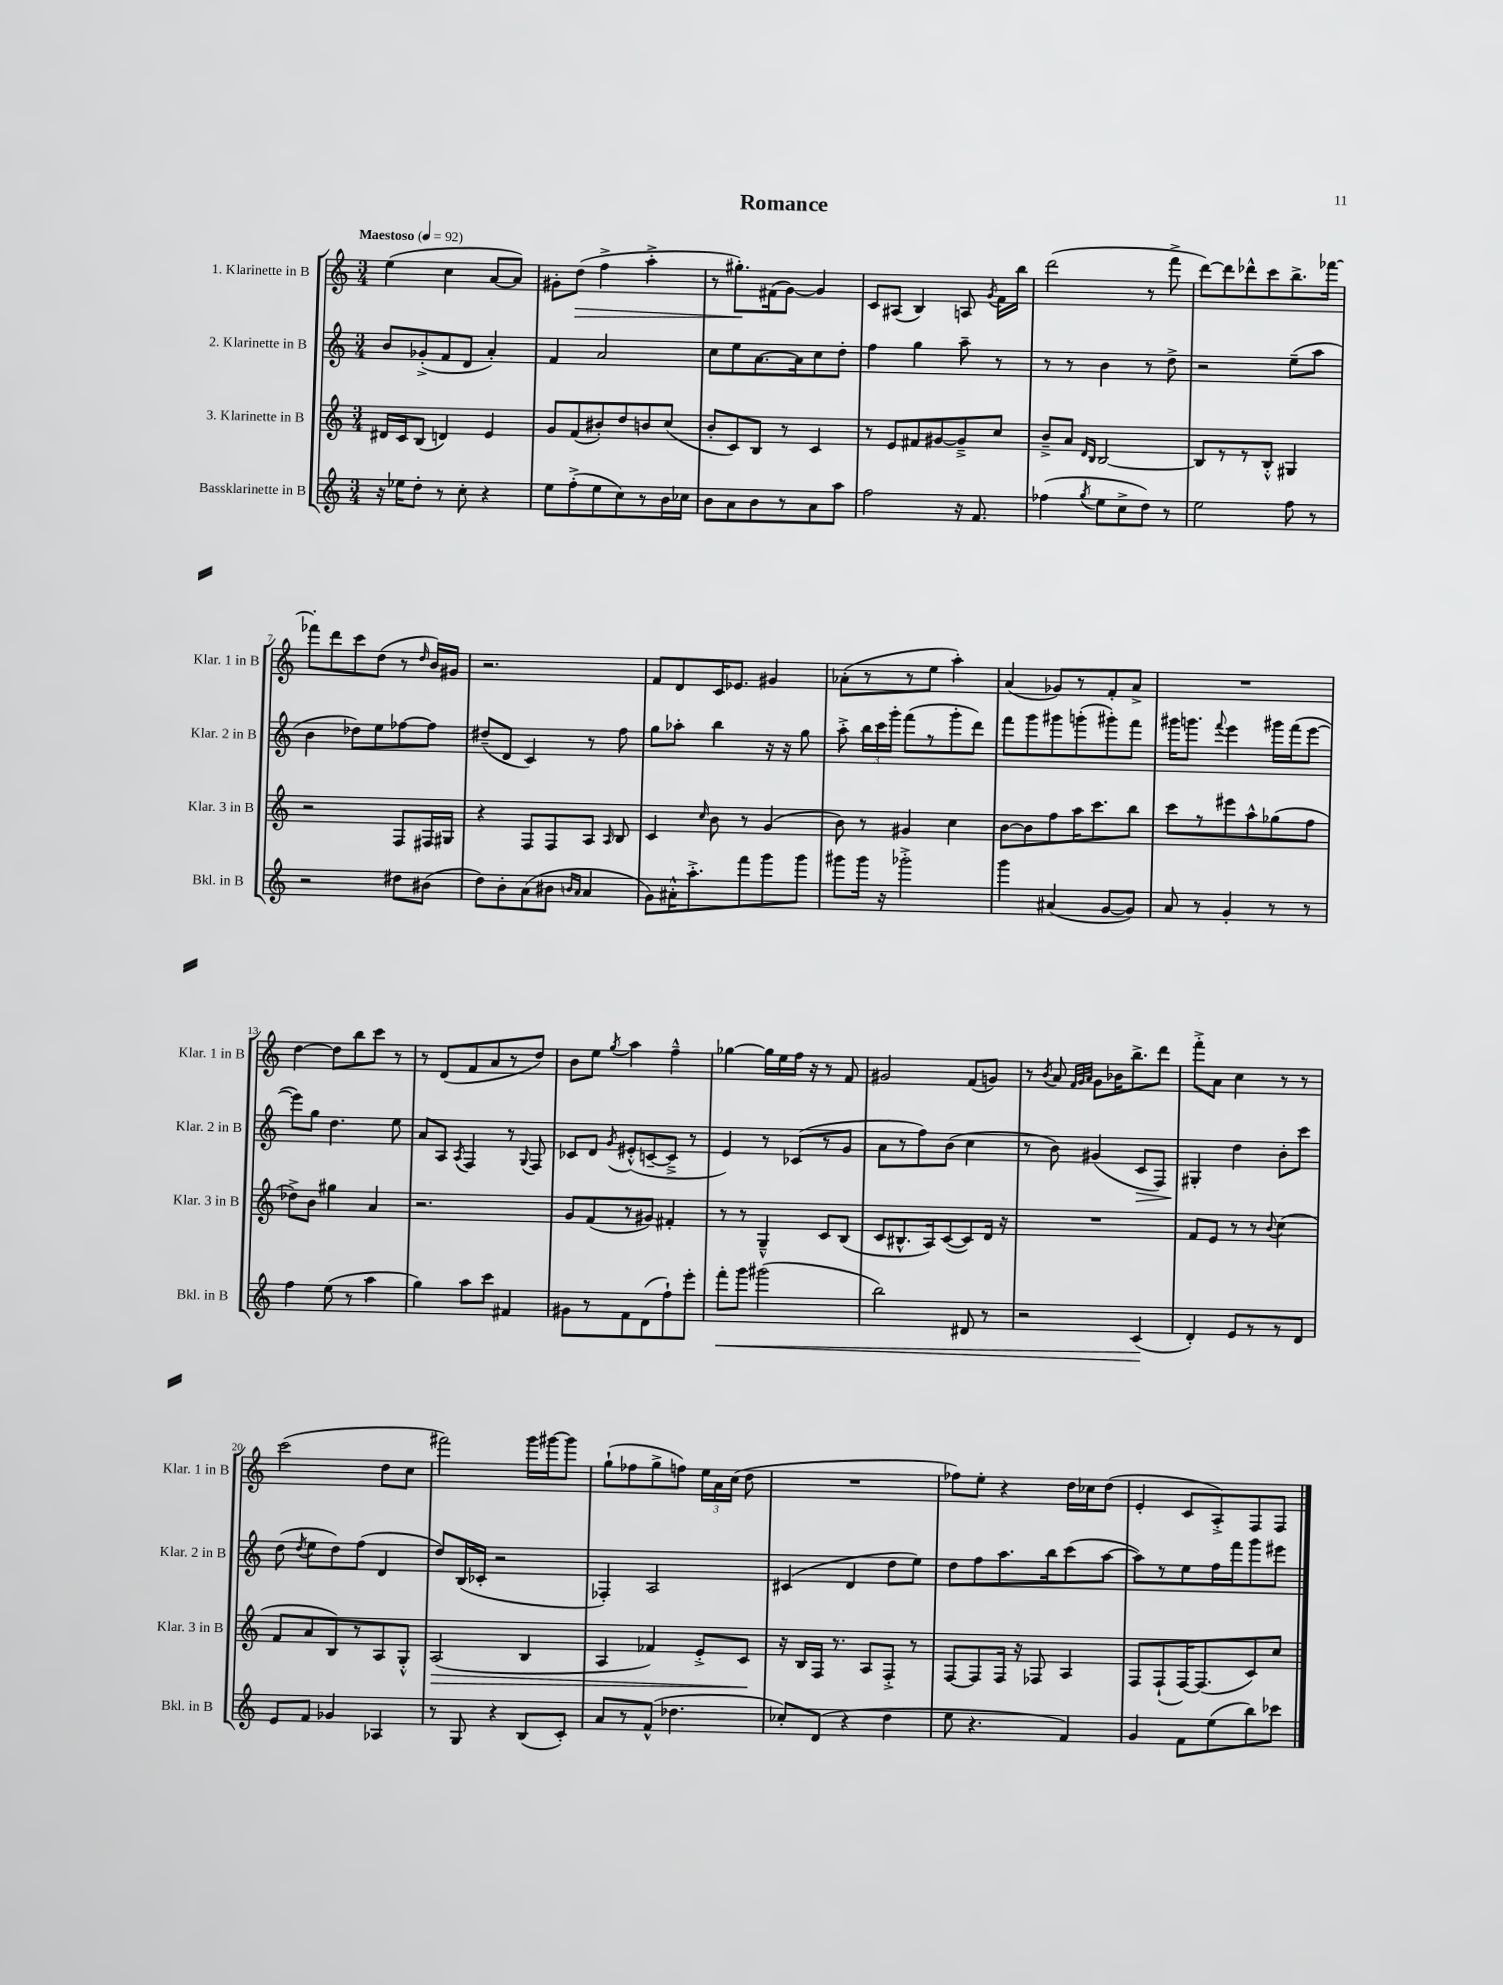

**kern	**kern	**kern	**kern
*staff4	*staff3	*staff2	*staff1
*clefG2	*clefG2	*clefG2	*clefG2
*k[]	*k[]	*k[]	*k[]
*M3/4	*M3/4	*M3/4	*M3/4
*MM92	*MM92	*MM92	*MM92
16r	16d#/LL	8b/L	(4ee\
16ee-\LK	16c/J	.	.
8dd'\J	(8B/J	(8g-'^/	.
8r	4d/)	8f/	4cc\
8cc'\	.	8d/J	.
4r	4e/	4a'/)	[8a/L
.	.	.	8a/]J)
=	=	=	=
8ee\L	8g/L	4f/	8g#'\L
(8ff'^\	(8f/	.	(8dd\J
8ee\	8b#'/)	2a/	4ff^\
8cc\)	8dd/	.	.
8r	8b/	.	4aa'^\
16b\L	(8cc/J	.	.
16cc-\JJ	.	.	.
=	=	=	=
8b\L	8b'/L	8cc\L	8r
8a\	8c/)	8ee\	8.gg#'\L)
8b\	8B/J	[8.a\	.
.	.	.	(16f#\k
8r	8r	.	[8g\J)
.	.	16a\]k	.
8a\	4c/	8cc\	4g/]
8aa\J	.	8dd'\J	.
=	=	=	=
2ff\	8r	4ff\	8c/L
.	8e/L	.	(8A#/J
.	8f#/	4gg\	4B/)
.	[8g#/	.	.
16r	8g#~^/]	8aa~\	8A/
8.f/	.	.	.
.	.	.	8qg/
.	8cc/J	8r	16f\LL
.	.	.	16bb\JJ
=	=	=	=
(4ff-\	8b~^/L	8r	(2ddd\
.	8a/J	8r	.
.	16qqd/LL	.	.
8qgg/	16qqB/JJ	.	.
8ee\L	[2B/	4b\	.
8cc^\	.	.	.
8dd\J)	.	8r	8r
8r	.	8dd^\	8fff^\
=	=	=	=
2ee\	8B/]L	2r	[8ddd\L)
.	8r	.	8ddd\]
.	8r	.	8ddd-^^\
.	8B'^^/J	.	8ccc\
8ff\	4G#/	(8ee~\L	8.bb^\
8r	.	8aa\J	.
.	.	.	[16fff-\Jk
=	=	=	=
2r	2r	4b\	8fff-'\]L
.	.	.	8ddd\
.	.	8dd-\L)	8ccc\
.	.	8ee\	(8dd\J
8dd#\L	8F/L	[8ff-\	8r
.	.	.	16qqdd/
(8b#\J	16F#/L	8ff-\]J	16b/LL)
.	16G#/JJ	.	16g#/JJ
=	=	=	=
8dd\L)	4r	(8dd#~/L	2.r
8b'\	.	8d/J	.
(8a\	8F/L	4c/)	.
8b#\J	8F/	.	.
16qqb/LL	.	.	.
16qqa/JJ	.	.	.
4a/	8A/J	8r	.
.	16qqA/	.	.
.	8B/	8ff\	.
=	=	=	=
8g\L)	4c/	8gg\L	8f/L
16a#'^^\K	.	8aa-'\J	8d/
8.aa'^\	.	.	.
.	16qqcc/	.	.
.	8b\	4bb\	16c/K
.	.	.	8.e-/J
8fff\	8r	.	.
8ggg\	(4g/	16r	4g#/
.	.	16r	.
8ggg\J	.	8gg\	.
=	=	=	=
8ggg#\L	8b\)	8aa'^\	(8a-'\L
16ggg#\Jk	8r	24bb\LL	8r
.	.	24ccc\	.
16r	.	.	.
.	.	24ggg'\JJ	.
2ggg-'^\	4g#/	(8fff\L	8r
.	.	8r	8ee\J
.	4cc\	8ggg'\	4aa'\)
.	.	8ddd\J)	.
=	=	=	=
4ggg\	[8b\L	8fff\L	(4a/
.	8b\]	8ggg\	.
(4a#/	8ff\	8ggg#\	8g-/L)
.	16aa\K	(8ggg'\	8r
.	8.ccc\	.	.
[8g/L	.	8ggg#'\)	8f'/
8g/]J)	8bb\J	8fff\J	8a^/J
=	=	=	=
8a/	8ccc\L	16ggg#\LK	2.r
.	.	8.ggg\J	.
8r	8r	.	.
.	.	8qqfff/	.
4g'/	8eee#\	4eee\	.
.	8aa^^\	.	.
8r	(8gg-\	16ggg#\LL	.
.	.	(16fff\J	.
8r	8ff\J	[8eee\J	.
=	=	=	=
4ff\	8dd-^\L)	8eee\]L)	[4dd\
.	8b\J	8gg\J	.
(8ee\	4gg#\	4.dd\	8dd\]L
8r	.	.	8bb\
4aa\	4a/	.	8ccc\J
.	.	8ee\	8r
=	=	=	=
4gg\)	2.r	8a/L	8r
.	.	8A/J	(8d/L
.	.	8qA/	.
8aa\L	.	4F/	8f/
8ccc\J	.	.	8a/
4f#/	.	8r	8r
.	.	8qqG/	.
.	.	8F/	8dd/J)
=	=	=	=
8g#\L	8g/L	8c-/L	8b\L
8r	(8f/	8d/J	8ee\J
.	.	8qg/	8qgg/
8f\	8r	(8e#'^^/L	4aa\
(8d\	8g#/J)	[8c~/	.
8ff`\)	4f#'/	8c~^/]J	4ff~^^\
8eee'\J	.	8r	.
=	=	=	=
8fff'\L	8r	4e/)	[4gg-\
8ggg\J	8r	.	.
(2ggg#\	4G~^^/	8r	16gg-\]LL
.	.	.	16ee\
.	.	(8c-/L	16ff\JJ
.	.	.	16r
.	8c/L	8r	8r
.	(8B/J	8g/J	8f/
=	=	=	=
2bb\)	8c/L	8a\L	2g#/
.	8.B#^^/	8r	.
.	.	8ff\)	.
.	16A/k)	.	.
.	([8c/	(8b\J	.
8d#/	8c/])	4cc\	(8f/L
8r	16d/Jk	.	8g/J)
.	16r	.	.
=	=	=	=
2r	2.r	8r	8r
.	.	.	8qb/
.	.	8b\)	8a/
.	.	.	32qqf/LLL
.	.	.	32qqg/
.	.	.	32qqa/JJJ
.	.	(4g#/	8g\L
.	.	.	16b-\K
.	.	.	8.bb^\
(4c/	.	8c/L	.
.	.	8F/J)	8ddd\J
=	=	=	=
4d'/)	8f/L	4G#'/	8fff'^\L
.	8e/J	.	8a\J
8e/L	8r	4dd\	4cc\
8r	8r	.	.
.	8qqb/	.	.
8r	(4cc\	8b'\L	8r
8d/J	.	8ccc\J	8r
=	=	=	=
8e/L	8f/L	(8dd\	(2ccc\
.	.	8qdd/	.
8f/J	8a/	8ee\L	.
4g-/	8B/)	8dd\)	.
.	8r	(8ff\J	.
4A-/	8A/	4d/	8dd\L
.	8G'^^/J	.	8cc\J
=	=	=	=
8r	(2A/	8dd/L)	2fff#\)
8G/	.	(16B/L	.
.	.	16c-'/JJ	.
4r	.	2r	.
(8B/L	4B/	.	16ggg\LL
.	.	.	[16ggg#\J
8c'/J)	.	.	8ggg#\]J
=	=	=	=
8a/L	4A/	4F-'/)	(8gg`\L
8r	.	.	8ff-\
(8f^^/J	4f-/)	2A/	8gg^\
4.dd-\	.	.	8ff\J)
.	8e'^/L	.	24ee\LL
.	.	.	24a\
.	.	.	(24cc\JJ
.	8c/J	.	8dd\
=	=	=	=
8cc-'/L)	16r	(4c#/	2.r
.	16B/LL	.	.
(8d/J	16F/JJ	.	.
.	8.r	.	.
4r	.	4d/	.
.	8A/L	.	.
4dd\	8F'^/J	8dd\L	.
.	8r	8ee\J)	.
=	=	=	=
8ee\	[8F/L	8dd\L	8ff-\L)
4.r	8F/]	8ff\	8ee'\J
.	16F/Jk	8.aa\	4r
.	16r	.	.
.	8F-/	.	.
.	.	16bb\k	.
4f/)	4A/	(8ccc\	16dd\LL
.	.	.	16cc-\J
.	.	[8aa\J	(8dd\J
=	=	=	=
4g/	8F/L	8aa\]L)	4e'/
.	(8F`/	8r	.
8f\L	[16F/K)	8ee\	8c/L
.	(8.F/]	.	.
(8ee\	.	16ff\L	8A'^/)
.	.	16fff\J	.
8bb\)	8c/)	8ggg\	8F/
8ccc-\J	8cc/J	8eee#\J	8F/J
==	==	==	==
*-	*-	*-	*-
